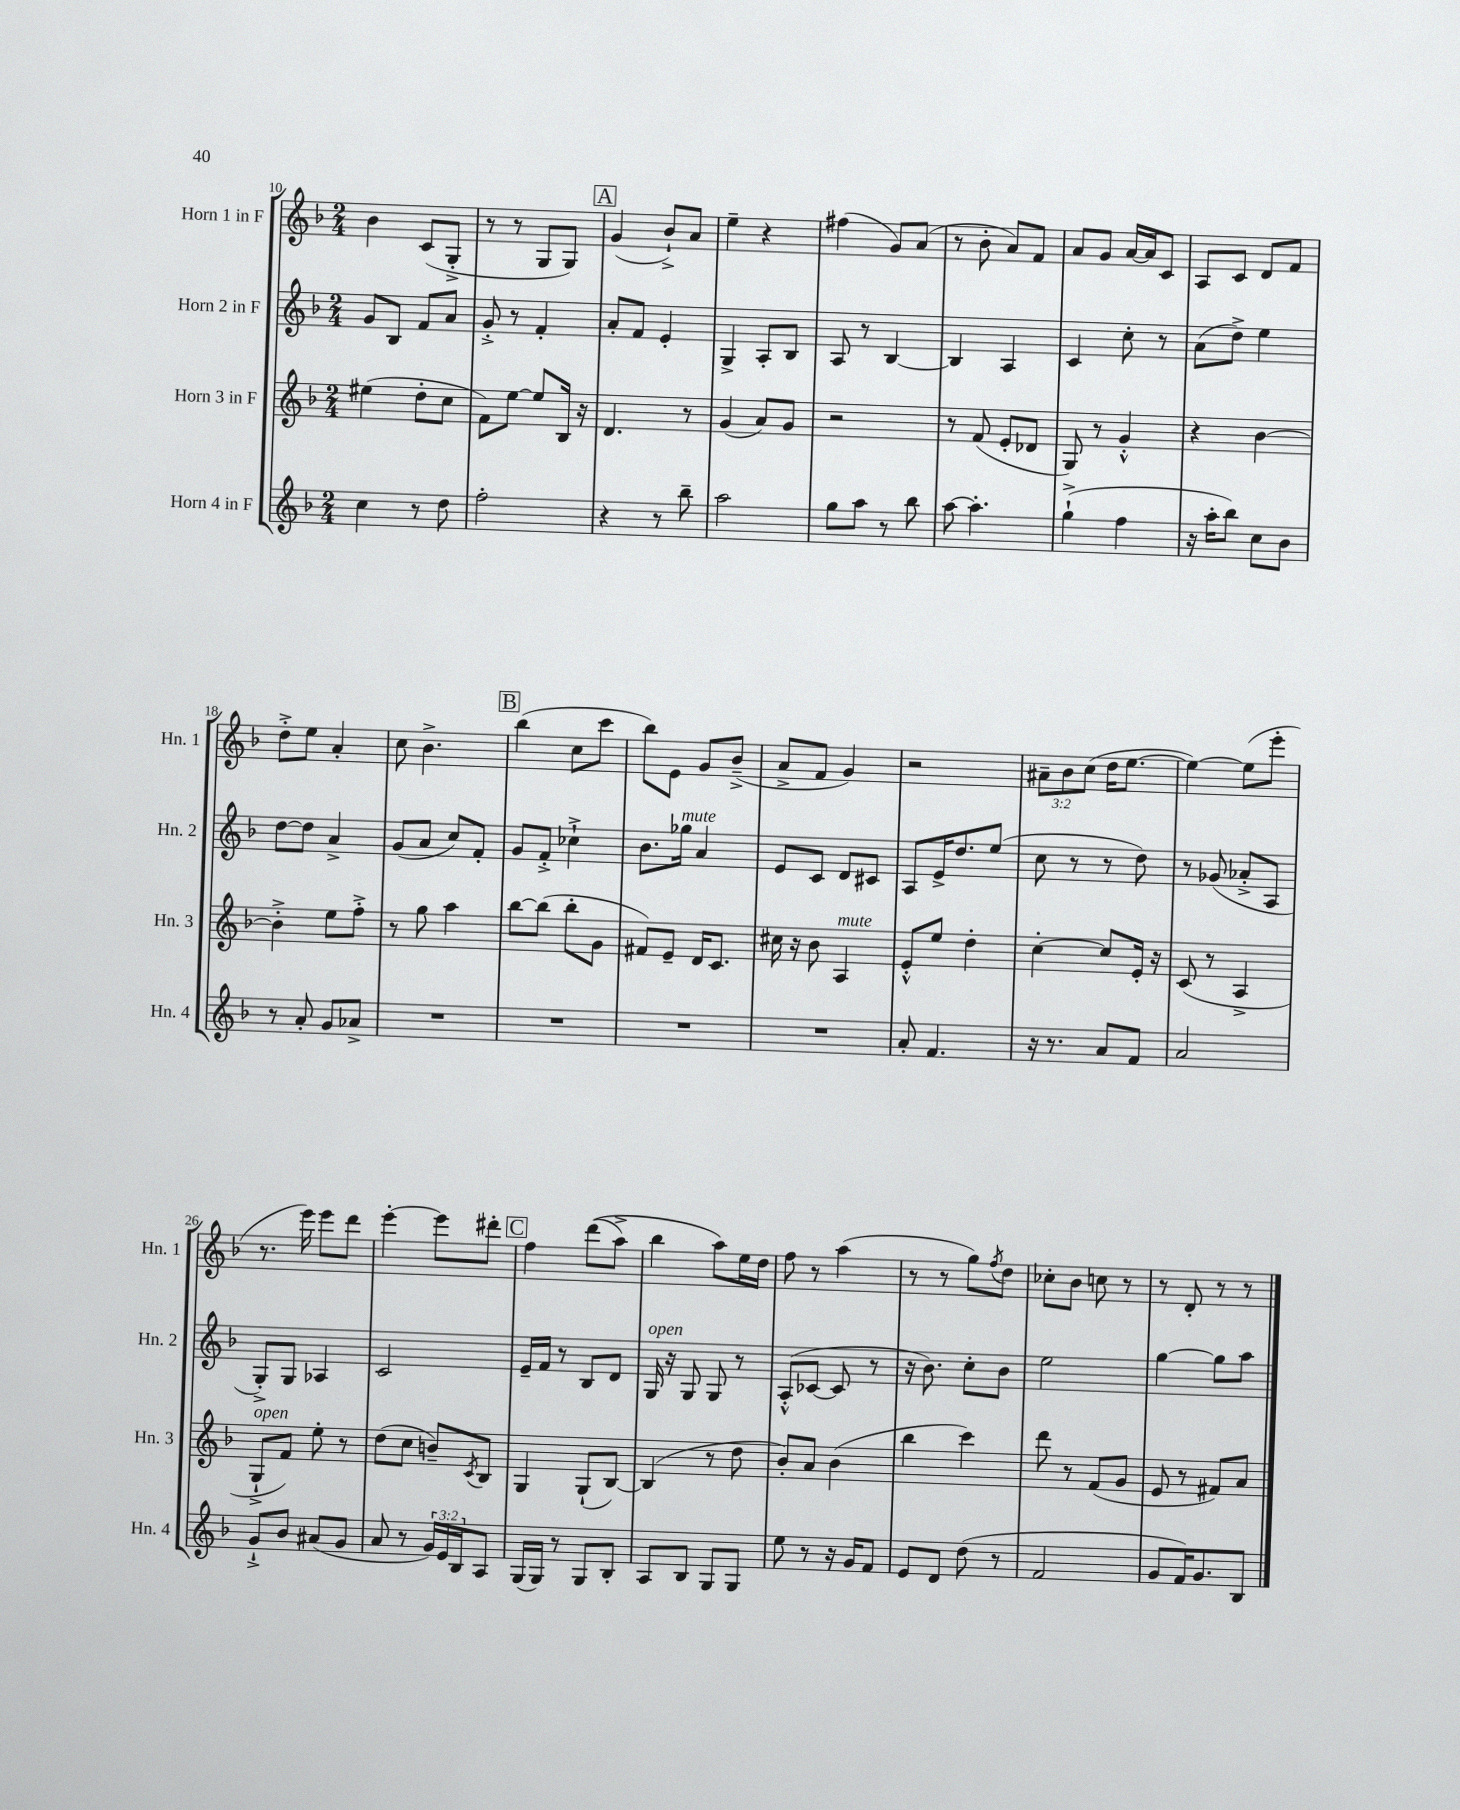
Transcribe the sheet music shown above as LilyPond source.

<<
\new StaffGroup <<
\new Staff = "s0" \with { instrumentName = "Horn 1 in F" shortInstrumentName = "Hn. 1" } {
    \clef treble \key f \major \numericTimeSignature \time 2/4 \override Staff.TupletNumber.text = #tuplet-number::calc-fraction-text
    bes'4 c'8( g8-.-> |
    r8 r8 g8 g8) |
    \mark \markup { \box "A" } g'4( bes'8-!->) a'8 |
    e''4-- r4 |
    fis''4( g'8) a'8( |
    r8 bes'8-. a'8) f'8 |
    a'8 g'8 a'16~ a'16 c'8 |
    a8 c'8 d'8 f'8 |
    d''8-.-> e''8 a'4-. |
    c''8 bes'4.-> |
    \mark \markup { \box "B" } bes''4( c''8 c'''8 |
    bes''8) e'8 g'8 bes'8--->( |
    a'8-> f'8 g'4) |
    r2 |
    \tuplet 3/2 { ais'8-- bes'8 c''8( } d''16 e''8.~ |
    e''4~) e''8( e'''8-. |
    r8. e'''16) e'''8 d'''8 |
    e'''4~-. e'''8 dis'''8-. |
    \mark \markup { \box "C" } f''4 d'''8(\( a''8->) |
    bes''4 a''8\) e''16 d''16 |
    f''8 r8 a''4( |
    r8 r8 g''8) \acciaccatura { f''8 } d''8 |
    ces''8-. bes'8 c''8 r8 |
    r8 d'8-. r8 r8 \bar "|." |
}
\new Staff = "s1" \with { instrumentName = "Horn 2 in F" shortInstrumentName = "Hn. 2" } {
    \clef treble \key f \major \numericTimeSignature \time 2/4
    g'8 bes8 f'8 a'8 |
    g'8-.-> r8 f'4-. |
    \mark \markup { \box "A" } a'8-. f'8 e'4-. |
    g4-> a8-. bes8 |
    a8 r8 bes4~ |
    bes4 a4 |
    c'4 c''8-. r8 |
    a'8( d''8->) e''4 |
    d''8~ d''8 a'4-> |
    g'8( a'8 c''8) f'8-. |
    \mark \markup { \box "B" } g'8 f'8-.-> ces''4-!-> |
    bes'8. ges''16^\markup { \italic "mute" } a'4 |
    e'8 c'8 d'8 cis'8 |
    a8 e'16-> d''8. e''8( |
    c''8 r8 r8 d''8) |
    r8 ges'8( aes'8-.-> a8 |
    g8-.->) g8 aes4 |
    c'2 |
    \mark \markup { \box "C" } e'16-- f'16 r8 bes8 d'8 |
    g16^\markup { \italic "open" } r16 g8 g8 r8 |
    a8-.-^( ces'8~ ces'8 r8 |
    r16 bes'8.) c''8-. bes'8 |
    e''2 |
    g''4~ g''8 a''8 \bar "|." |
}
\new Staff = "s2" \with { instrumentName = "Horn 3 in F" shortInstrumentName = "Hn. 3" } {
    \clef treble \key f \major \numericTimeSignature \time 2/4
    eis''4( d''8-. c''8 |
    f'8) e''8~ e''8 bes16 r16 |
    \mark \markup { \box "A" } d'4. r8 |
    g'4( a'8) g'8 |
    r2 |
    r8 f'8( e'8-. des'8 |
    g8) r8 g'4-.-^ |
    r4 bes'4~ |
    bes'4-.-> e''8 f''8-.-> |
    r8 g''8 a''4 |
    \mark \markup { \box "B" } bes''8~ bes''8( bes''8-. g'8 |
    fis'8) e'8-- d'16 c'8. |
    cis''16 r16 bes'8 a4^\markup { \italic "mute" } |
    e'8-.-^ e''8 d''4-. |
    c''4~-. c''8 e'16-. r16 |
    c'8( r8 a4-> |
    g8-!->^\markup { \italic "open" } f'8) e''8-. r8 |
    d''8( c''8 b'8--) \acciaccatura { c'8 } bes8 |
    \mark \markup { \box "C" } g4 g8-!( bes8~) |
    bes4( r8 d''8 |
    bes'8-.) a'8 bes'4( |
    bes''4 c'''4) |
    d'''8 r8 f'8( g'8 |
    e'8 r8 fis'8) a'8 \bar "|." |
}
\new Staff = "s3" \with { instrumentName = "Horn 4 in F" shortInstrumentName = "Hn. 4" } {
    \clef treble \key f \major \numericTimeSignature \time 2/4 \override Staff.TupletNumber.text = #tuplet-number::calc-fraction-text
    c''4 r8 d''8 |
    f''2-. |
    \mark \markup { \box "A" } r4 r8 bes''8-- |
    a''2 |
    g''8 a''8 r8 bes''8 |
    a''8~ a''4.-. |
    g''4-!->( f''4 |
    r16 a''16-. bes''8) c''8 bes'8 |
    r8 a'8-. g'8 aes'8-> |
    R2 |
    \mark \markup { \box "B" } R2 |
    R2 |
    R2 |
    a'8-. f'4. |
    r16 r8. a'8 f'8 |
    a'2 |
    g'8-!-> bes'8 ais'8( g'8 |
    a'8 r8 \tuplet 3/2 { g'16) e'16 bes16 } a8 |
    \mark \markup { \box "C" } g16( g16) r8 g8 bes8-. |
    a8 bes8 g8 g8 |
    e''8 r8 r16 g'16 f'8 |
    e'8 d'8 d''8( r8 |
    f'2 |
    g'8 f'16) g'8. bes8 \bar "|." |
}
>>
>>
\layout { \context { \Score currentBarNumber = #10 } }
